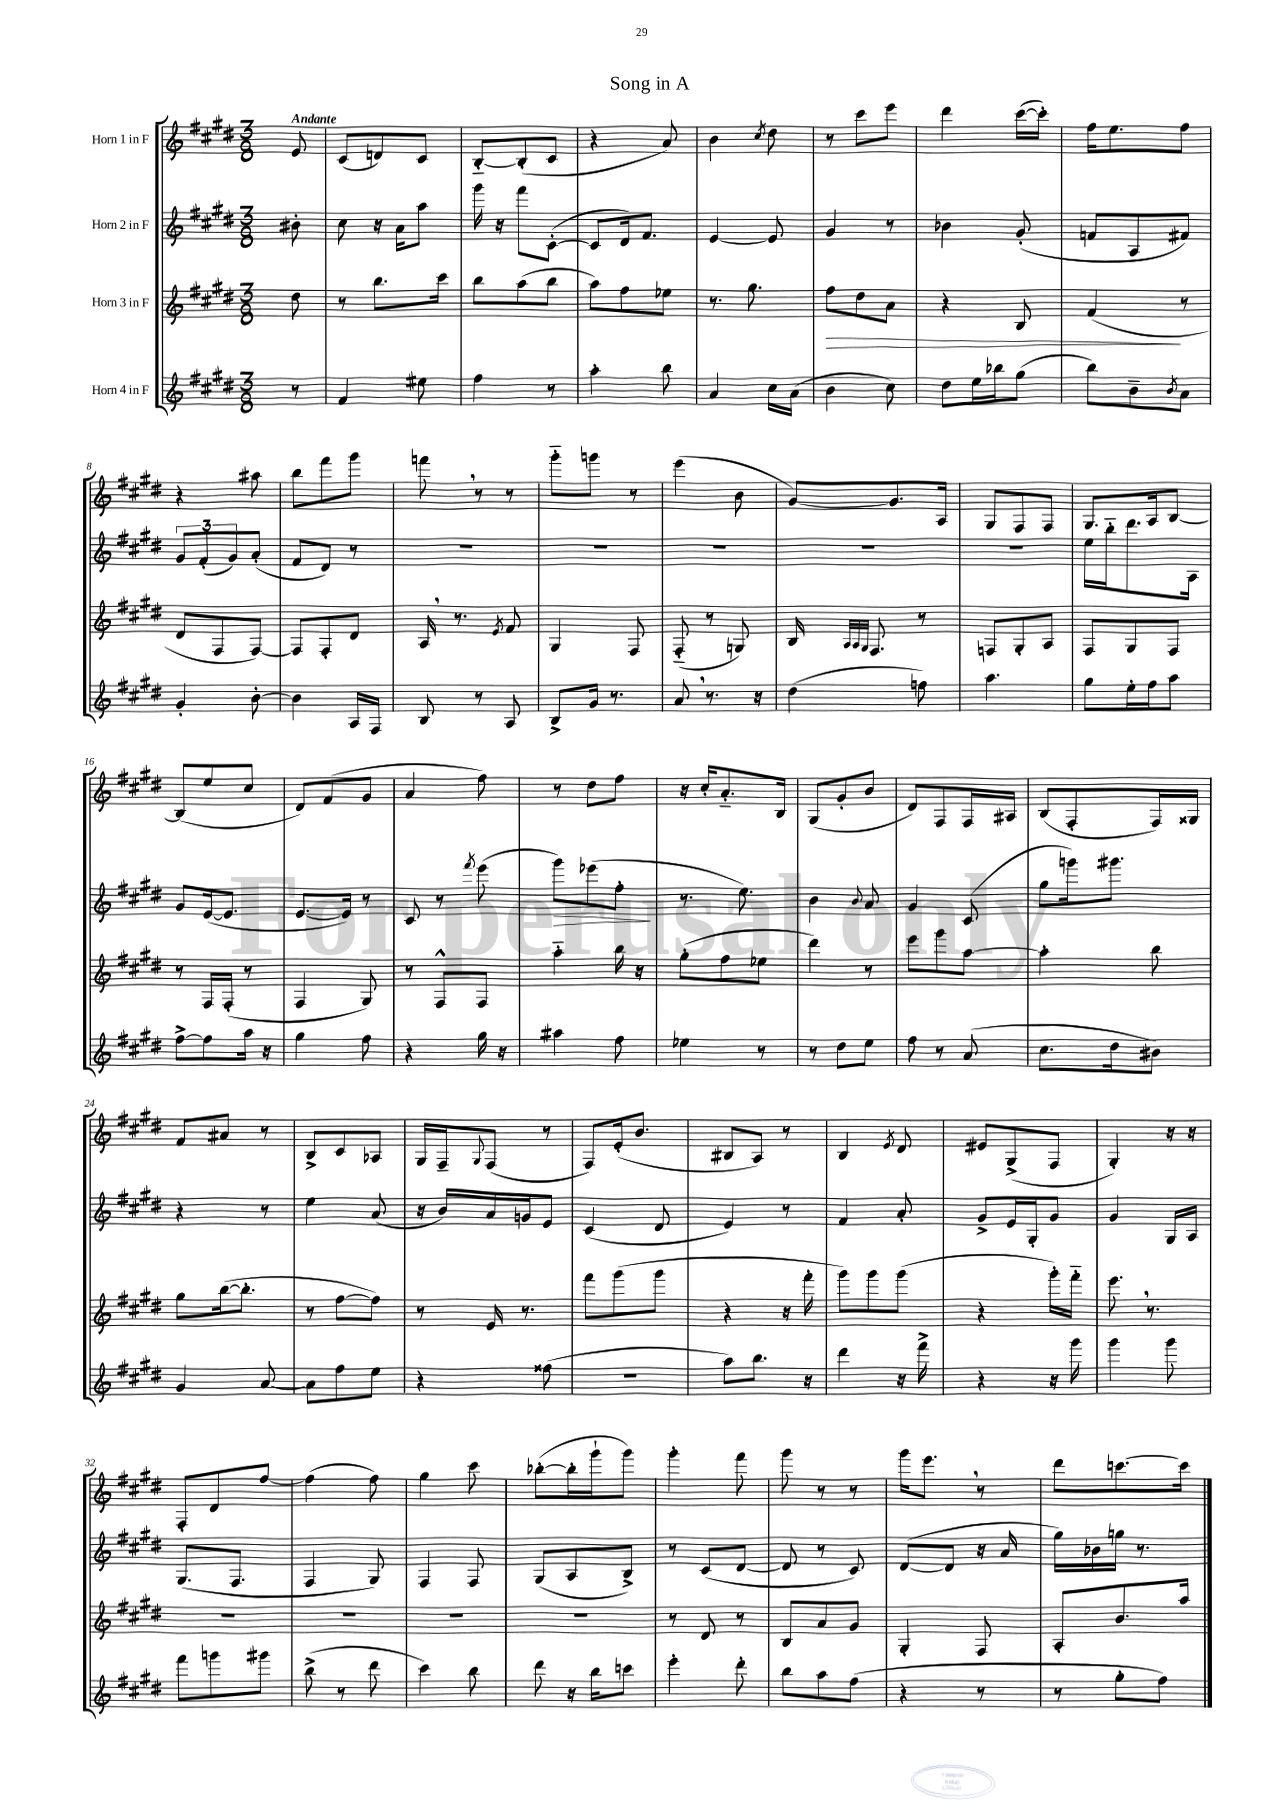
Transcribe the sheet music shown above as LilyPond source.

\header { title = "Song in A" }
<<
\new StaffGroup <<
\new Staff = "s0" \with { instrumentName = "Horn 1 in F" } {
    \clef treble \key e \major \numericTimeSignature \time 3/8 \partial 8 \tempo "Andante"
    e'8 |
    cis'8( d'8) cis'8 |
    b8~-_ b8-.( cis'8 |
    r4 a'8) |
    b'4 \acciaccatura { cis''8 } dis''8 |
    r8 cis'''8 e'''8 |
    dis'''4 cis'''16~( cis'''16-.) |
    fis''16 e''8. fis''8 |
    r4 ais''8 |
    b''8 fis'''8 gis'''8 |
    f'''8 \breathe r8 r8 |
    gis'''8-_ g'''8 r8 |
    e'''4( b'8 |
    gis'8~) gis'8. a16 |
    gis8 fis8 fis8 |
    gis8. a16 b8~ |
    b8( e''8 cis''8 |
    dis'8) fis'8( gis'8 |
    a'4 fis''8) |
    r8 dis''8 fis''8 |
    r16 cis''16-. a'8.-_ b16 |
    gis8( gis'8-. b'8 |
    dis'8) fis8 fis16 ais16 |
    b8( fis8-. fis16) gisis16 |
    fis'8 ais'8 r8 |
    b8-> cis'8 aes8 |
    gis16 fis16-- \appoggiatura { gis8 } fis8( r8 |
    fis8) e'16-.( b'8. |
    bis8 a8) r8 |
    b4 \acciaccatura { e'8 } dis'8 |
    eis'8 gis8->( fis8 |
    gis4-.) r16 r16 |
    fis8-. dis'8 fis''8~ |
    fis''4( fis''8) |
    gis''4 cis'''8 |
    bes''8~-.( bes''16-. gis'''16-! gis'''8) |
    gis'''4-. fis'''8 |
    gis'''8 r8 r8 |
    gis'''16 e'''8. \breathe r8 |
    dis'''8 c'''8.~ c'''16 \bar "|." |
}
\new Staff = "s1" \with { instrumentName = "Horn 2 in F" } {
    \clef treble \key e \major \numericTimeSignature \time 3/8 \partial 8
    bis'8-. |
    cis''8 r16 a'16 a''8 |
    gis'''16 r16 fis'''8 cis'8~-.( |
    cis'8 dis'16) fis'8. |
    e'4~ e'8 |
    gis'4 r8 |
    bes'4 gis'8-.( |
    f'8 a8 fis'8) |
    \tuplet 3/2 { gis'8 fis'8-.( gis'8) } a'8-.( |
    fis'8 dis'8) r8 |
    R4. |
    R4. |
    R4. |
    R4. |
    R4. |
    e''16 b''16-_ dis'''8. a16 |
    gis'8 e'16~( e'8. |
    e'8.~ e'16) r8 |
    cis'8 r8 \acciaccatura { fis'''8 } e'''8( |
    gis'''8\>) ees'''8( fis''8-.\! |
    r8. e''8.) |
    b'4 \appoggiatura { b'8 } a'8 |
    gis'4 cis'8( |
    gis''8 g'''16) gis'''8. |
    r4 r8 |
    e''4 a'8( |
    r16 b'16) a'16 g'16 e'8 |
    cis'4( dis'8 |
    e'4) r8 |
    fis'4 a'8-. |
    gis'8-> e'16 gis16-. gis'8 |
    gis'4 gis16 a16 |
    gis8.( fis8. |
    fis4 gis8) |
    fis4 fis8 |
    gis8( a8 b8->) |
    r8 cis'8( dis'8~ |
    dis'8 r8 cis'8) |
    dis'8~( dis'8 r16 a'16 |
    gis''16) bes'16 g''16 r8. \bar "|." |
}
\new Staff = "s2" \with { instrumentName = "Horn 3 in F" } {
    \clef treble \key e \major \numericTimeSignature \time 3/8 \partial 8
    dis''8 |
    r8 b''8. cis'''16 |
    b''8 a''8( b''8 |
    a''8) fis''8 ees''8 |
    r8. gis''8. |
    fis''8\> dis''8 a'8 |
    r4 b8 |
    fis'4\!( r8 |
    dis'8 fis8 fis8~) |
    fis8 fis8-. dis'8 |
    a16 \breathe r8. \acciaccatura { e'8 } fis'8 |
    gis4 fis8 |
    fis8-_( r8 g8) |
    b16 \grace { a32 a32 gis32 } fis8. r8 |
    f8 gis8-. a8 |
    fis8 gis8 fis8 |
    r8 fis16 fis16-.( r8 |
    fis4 gis8) |
    r8 fis8-^ fis8 |
    a''4-_ b''16 r16 |
    gis''8-.( fis''8 ees''8 |
    dis'''4) r8 |
    e'''8 gis'''8 a''8~ |
    a''4-. b''8 |
    gis''8 b''16~( b''8.-. |
    r8 fis''8~ fis''8) |
    r8 e'16 r8. |
    fis'''8 gis'''8( gis'''8 |
    r4 r16 fis'''16-. |
    gis'''8) gis'''8 gis'''8( |
    r4 gis'''16-.) fis'''16-_ |
    e'''8. \breathe r8. |
    R4. |
    R4. |
    R4. |
    R4. |
    r8 dis'8 r8 |
    b8 a'8 gis'8 |
    gis4-. fis8 |
    a8-. b'8. a''16 \bar "|." |
}
\new Staff = "s3" \with { instrumentName = "Horn 4 in F" } {
    \clef treble \key e \major \numericTimeSignature \time 3/8 \partial 8
    r8 |
    fis'4 eis''8 |
    fis''4 r8 |
    a''4-. b''8 |
    a'4 cis''16 a'16( |
    b'4 cis''8) |
    dis''8 e''16 bes''16 gis''8( |
    b''8) b'8-- \acciaccatura { b'8 } a'8 |
    gis'4-. b'8~-. |
    b'4 a16 fis16 |
    b8 r8 a8 |
    b8-> gis'16 r8. |
    a'8 \breathe r8. r16 |
    dis''4( f''8) |
    a''4. |
    gis''8 e''16-. fis''16 a''8 |
    fis''8~-> fis''8 a''16 r16 |
    gis''4 fis''8 |
    r4 gis''16 r16 |
    ais''4 fis''8 |
    ees''4 r8 |
    r8 dis''8 e''8 |
    fis''8 r8 a'8( |
    cis''8. dis''16 bis'8) |
    gis'4 a'8~ |
    a'8 fis''8 e''8 |
    r4 fisis''8( |
    R4. |
    a''8) b''8. r16 |
    dis'''4 r16 fis'''16-> |
    r4 r16 gis'''16 |
    gis'''4 gis'''8 |
    fis'''8 g'''8 gis'''8 |
    b''8->( r8 dis'''8 |
    cis'''4) b''8 |
    dis'''8 r16 b''16 c'''8 |
    e'''4-. dis'''8-. |
    b''8 a''8 fis''8( |
    r4 r8 |
    r8 gis''8-. fis''8) \bar "|." |
}
>>
>>
